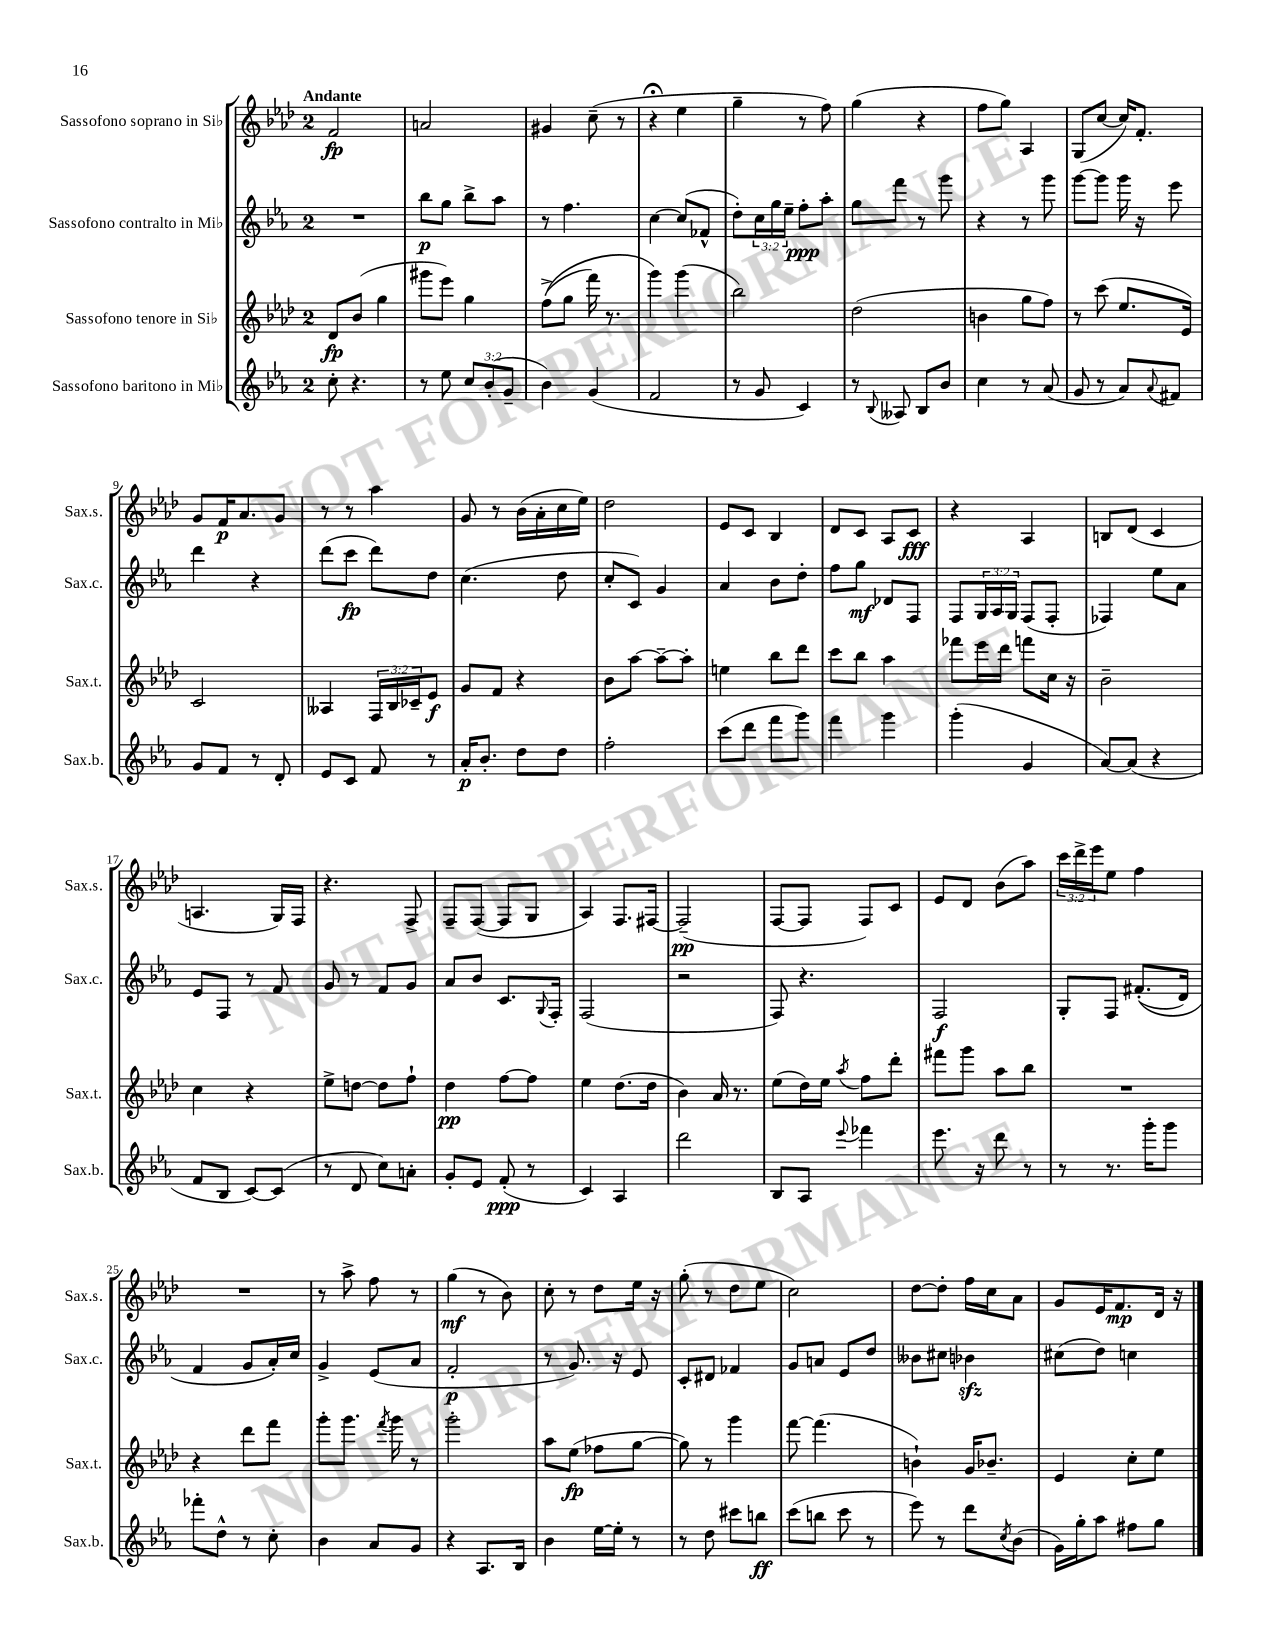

**kern	**kern	**kern	**kern
*staff4	*staff3	*staff2	*staff1
*clefG2	*clefG2	*clefG2	*clefG2
*k[b-e-a-]	*k[b-e-a-d-]	*k[b-e-a-]	*k[b-e-a-d-]
*M2/4	*M2/4	*M2/4	*M2/4
8cc'	8d-	2r	2f
4.r	(8b-	.	.
.	4gg	.	.
=	=	=	=
8r	8ggg#	8bb-	2a
8ee-	8eee-)	8gg	.
12cc	4gg	8bb-^	.
(12b-'	.	.	.
.	.	8aa-	.
12g~	.	.	.
=	=	=	=
4b-)	&((8ff^	8r	4g#
.	8gg	4.ff	.
(4g	16fff)	.	(8cc~
.	8.r	.	.
.	.	.	8r
=	=	=	=
2f	4ggg&)	[4cc	4r;
.	(4ggg	(8cc]	4ee-
.	.	8f-^^	.
=	=	=	=
8r	2bb-)	8dd')	4gg~
8g	.	24cc	.
.	.	24gg	.
.	.	24ee-~	.
4c)	.	8ff'	8r
.	.	8aa-'	8ff)
=	=	=	=
8r	(2dd-	8gg	(4gg
8qqB-	.	.	.
8A--	.	8fff	.
8B-	.	8r	4r
8b-	.	8ggg	.
=	=	=	=
4cc	4b	4r	8ff
.	.	.	8gg)
8r	8gg	8r	4A-
(8a-	8ff)	8ggg	.
=	=	=	=
8g	8r	[8ggg	(8G
8r	(8ccc	8ggg]	[8cc
8a-)	8.ee-	16ggg	16cc])
.	.	16r	8.f'
8qqa-	.	.	.
8f#	.	8eee-	.
.	16e-)	.	.
=	=	=	=
8g	2c	4ddd	8g
8f	.	.	16f
.	.	.	8.a-
8r	.	4r	.
8d'	.	.	8g
=	=	=	=
8e-	4A--	(8ddd	8r
8c	.	8ccc	8r
8f	24F	8ddd)	4aa-
.	24B-	.	.
.	24c-~	.	.
8r	8e-	8dd	.
=	=	=	=
16a-'	8g	(4.cc	8g
8.b-'	.	.	.
.	8f	.	8r
8dd	4r	.	(16b-
.	.	.	16a-'
8dd	.	8dd	16cc
.	.	.	16ee-)
=	=	=	=
2ff'	8b-	8cc'	2dd-
.	[8aa-	8c)	.
.	8aa-~_	4g	.
.	8aa-']	.	.
=	=	=	=
(8ccc	4ee	4a-	8e-
8ddd	.	.	8c
8fff	8bb-	8b-	4B-
8ggg)	8ddd-	8dd'	.
=	=	=	=
4fff	8ccc	8ff	8d-
.	8bb-	8gg	8c
4ggg	4aa-	8d-	8A-
.	.	8F	8c
=	=	=	=
(4ggg'	8fff-	8F	4r
.	16eee-	24G	.
.	.	24A-	.
.	16ddd-	.	.
.	.	24G	.
4g	8fff	(8F	4A-
.	16cc	8F'	.
.	16r	.	.
=	=	=	=
[8a-)	2b-~	4F-)	8B
(8a-]	.	.	(8d-
4r	.	8ee-	4c
.	.	8a-	.
=	=	=	=
8f	4cc	8e-	4.A
8B-	.	8F	.
[8c)	4r	8r	.
(8c]	.	8f	16G)
.	.	.	16F
=	=	=	=
8r	8ee-^	8g	4.r
8d	[8dd	8r	.
8cc)	8dd]	8f	.
8a'	8ff`	8g	8F^
=	=	=	=
8g'	4dd-	8a-	8F~
8e-	.	8b-	([8F
(8f'	[8ff	8.c	8F]
8r	8ff]	.	8G
.	.	8qqG	.
.	.	16F'	.
=	=	=	=
4c)	4ee-	(2F	4A-)
4A-	(8.dd-	.	8.F
.	16dd-	.	[16F#
=	=	=	=
2ddd	4b-)	2r	(2F#~]
.	16a-	.	.
.	8.r	.	.
=	=	=	=
8B-	(8ee-	8F)	[8F
8A-	16dd-)	4.r	8F]
.	16ee-	.	.
8qqeee-	8qaa-	.	.
4fff-	8ff	.	8F)
.	8ddd-'	.	8c
=	=	=	=
8.eee-	8fff#	2F	8e-
.	8ggg	.	8d-
16r	.	.	.
8ddd	8aa-	.	(8b-
8r	8bb-	.	8aa-)
=	=	=	=
8r	2r	8G'	24ccc
.	.	.	24ddd-^
.	.	.	24eee-
8.r	.	8F	8ee-
.	.	&((8.f#'	4ff
16ggg'	.	.	.
8ggg	.	.	.
.	.	16d)	.
=	=	=	=
8fff-'	4r	4f	2r
8dd^^	.	.	.
8r	8ddd-	8g	.
8cc'	8fff	16a-'&)	.
.	.	16cc	.
=	=	=	=
4b-	8ggg'	4g^	8r
.	8.ggg	.	8aa-^
8a-	.	(8e-	8ff
.	8qfff	.	.
.	16ggg	.	.
8g	8r	8a-	8r
=	=	=	=
4r	2ggg'	2f'	(4gg
8.A-	.	.	8r
.	.	.	8b-)
16B-	.	.	.
=	=	=	=
4b-	8aa-	8r	8cc'
.	(8ee-	8.g)	8r
[16ee-	8ff-	.	8dd-
16ee-']	.	16r	.
8r	[8gg	8e-	16ee-
.	.	.	16r
=	=	=	=
8r	8gg])	8c'	(8gg'
8dd	8r	8d#	8r
8ccc#	4ggg	4f-	8dd-
8bb	.	.	8ee-
=	=	=	=
(8ccc	[8fff	8g	2cc)
8bb	(4.fff]	8a	.
8ccc	.	8e-	.
8r	.	8dd	.
=	=	=	=
8eee-)	4b`)	8b--	[8dd-
8r	.	8cc#	8dd-']
8ddd	16g	4b-	16ff
.	8.b-~	.	16cc
8qcc	.	.	.
(8b-	.	.	8a-
=	=	=	=
16g)	4e-	(8cc#	8g
16gg'	.	.	.
8aa-	.	8dd)	16e-
.	.	.	8.f
8ff#	8cc'	4cc	.
8gg	8ee-	.	16d-
.	.	.	16r
==	==	==	==
*-	*-	*-	*-
